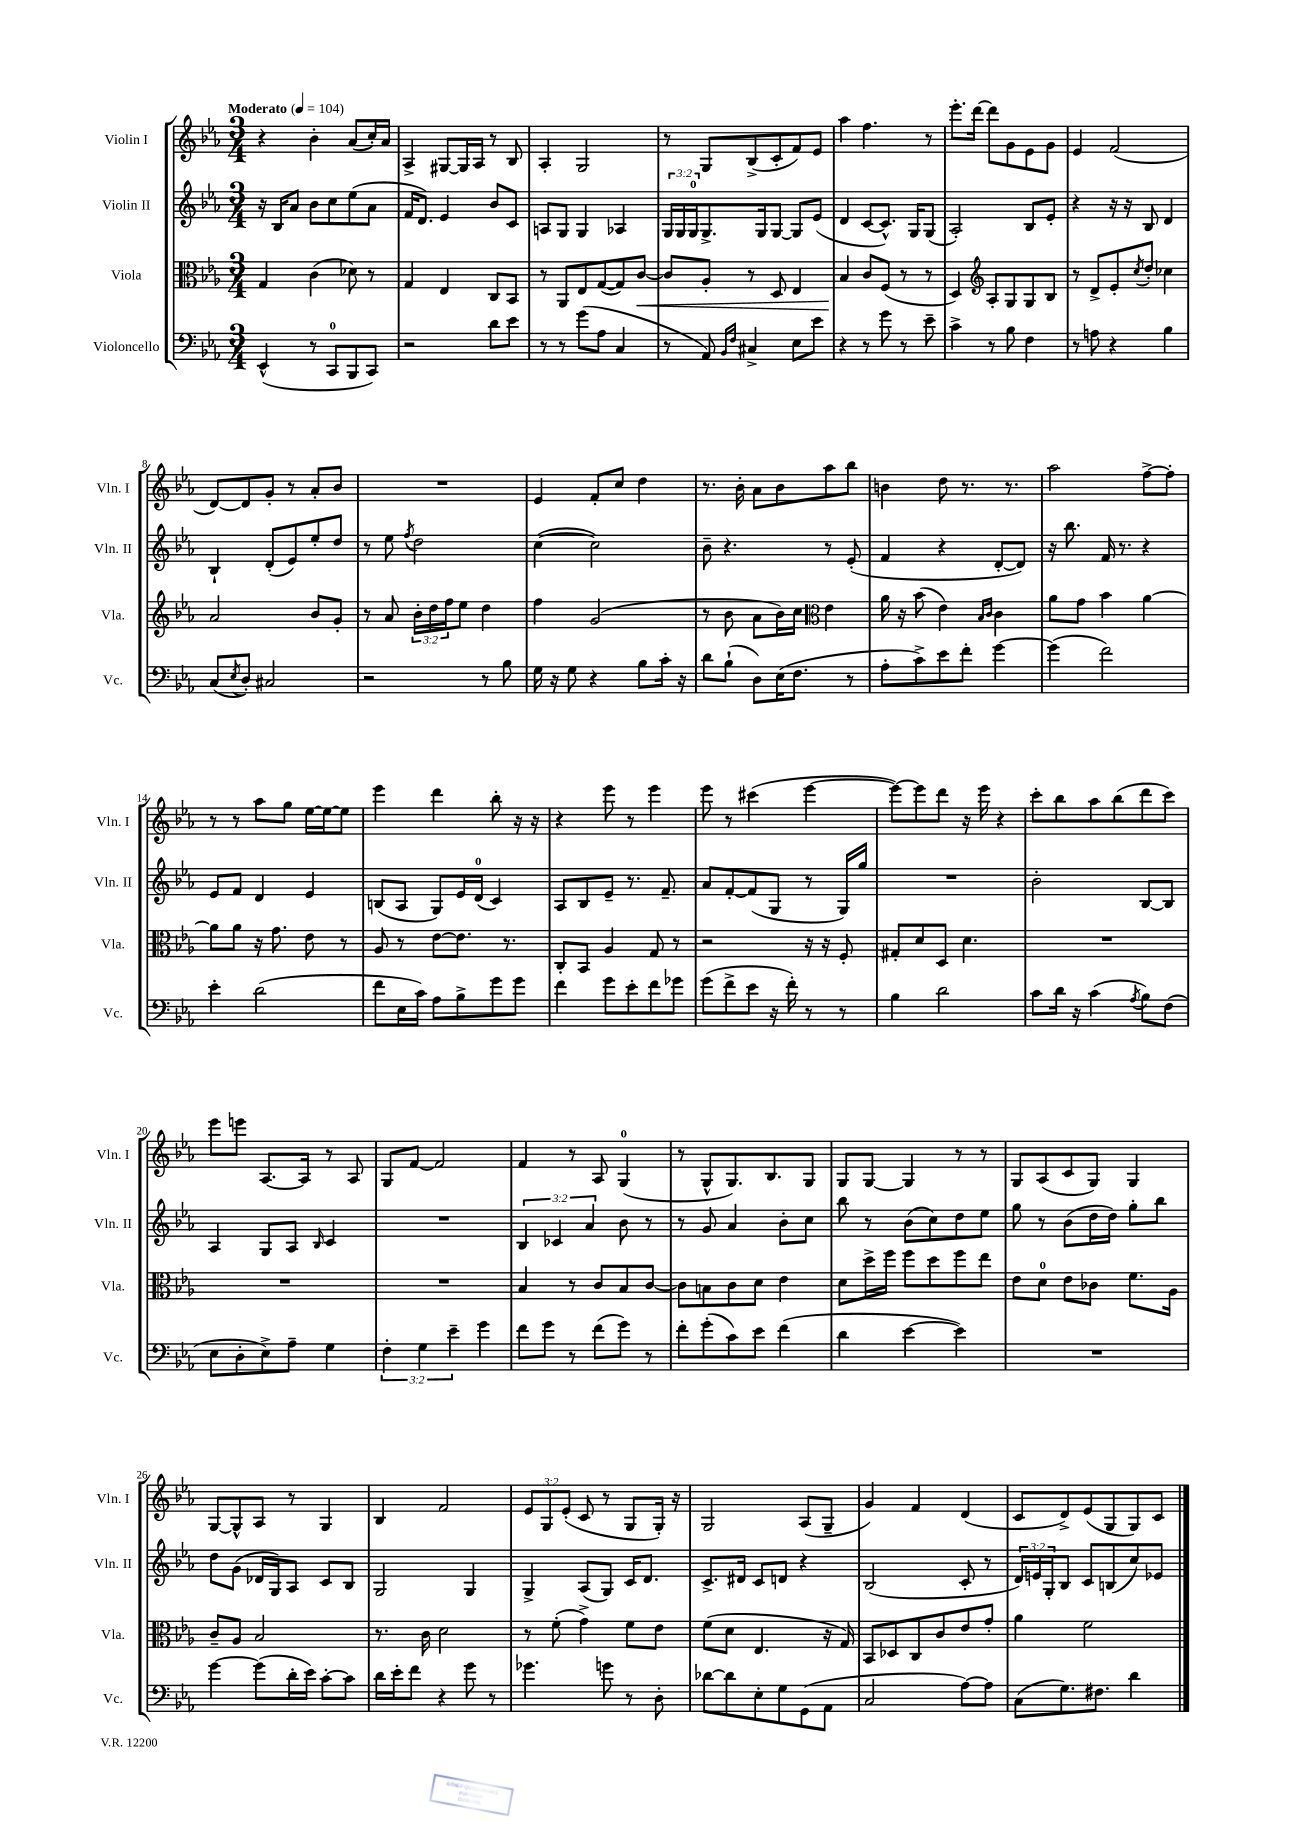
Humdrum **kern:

**kern	**kern	**kern	**kern
*staff4	*staff3	*staff2	*staff1
*clefF4	*clefC3	*clefG2	*clefG2
*k[b-e-a-]	*k[b-e-a-]	*k[b-e-a-]	*k[b-e-a-]
*M3/4	*M3/4	*M3/4	*M3/4
*MM104	*MM104	*MM104	*MM104
(4EE-^^	4G	16r	4r
.	.	16B-	.
.	.	8a-	.
8r	(4c	8b-	4b-'
8CC	.	8cc	.
8BBB-	8d-)	(8ee-	(8a-
8CC)	8r	8a-	16cc')
.	.	.	16a-
=	=	=	=
2r	4G	16f	4A-^
.	.	8.d)	.
.	4E-	4e-	[8G#
.	.	.	16G#]
.	.	.	16A-
8d	8C	8b-	8r
8e-	8BB-	8c	8B-
=	=	=	=
8r	8r	8A	4A-'
8r	8AA-	8G	.
(8g	8E-	4G	2G
8A-	([8G	.	.
4C	8G])	4A-	.
.	[8c	.	.
=	=	=	=
8r	8c]	24G	8r
.	.	24G	.
.	.	24G	.
8AA-)	8A-'	8.G^	8G
16qqBB-	.	.	.
16qqF	.	.	.
4C#^	8r	.	(8B-^
.	.	16G	.
.	8D	[8G	8c'
8E-	4E-	8G]	8f)
8e-	.	(8e-	8e-
=	=	=	=
4r	4B-	4d	4aa-
8r	8c	[8c	4.ff
8g	(8F	8.c^^])	.
8r	8r	.	.
.	.	16G	.
8e-~	8r	(8G	8r
=	=	=	=
4c^	4D)	2A-')	8.eee-'
.	.	.	[16ddd
*	*clefG2	*	*
8r	8A-'	.	8ddd]
8B-	8G	.	8g
4F	8G	8B-	8e-
.	8B-	8e-'	8g
=	=	=	=
8r	8r	4r	4e-
8A	8d^	.	.
4r	8e-'	16r	(2f
.	.	16r	.
.	8qcc	.	.
.	8dd'	8B-	.
4B-	4cc-	4d	.
=	=	=	=
(8C	2a-	4B-`	[8d)
8qE-	.	.	.
8D')	.	.	8d]
2C#	.	(8d'	8g'
.	.	8e-)	8r
.	8b-	8ee-'	8a-'
.	8g'	8dd	8b-
=	=	=	=
2r	8r	8r	2.r
.	8a-	8ee-	.
.	.	8qff	.
.	24b-'	2dd	.
.	24dd	.	.
.	24ff	.	.
.	8ee-	.	.
8r	4dd	.	.
8B-	.	.	.
=	=	=	=
16G	4ff	([4cc	4e-
16r	.	.	.
8G	.	.	.
4r	(2g	2cc])	8f'
.	.	.	8cc
8B-	.	.	4dd
16c'	.	.	.
16r	.	.	.
=	=	=	=
8d	8r	8b-~	8.r
(8B-`	8b-	4.r	.
.	.	.	16b-'
8D)	8a-	.	8a-
(16E-	16b-)	.	8b-
8.F	16cc	.	.
*	*clefC3	*	*
.	4e-	8r	8aa-
8r	.	(8e-'	8bb-
=	=	=	=
8A-'	16a-	4f	4b
.	16r	.	.
8c^)	(8b-	.	.
8e-	4e-)	4r	8dd
8f'	.	.	8.r
.	16qqB-	.	.
.	16qqc	.	.
[4g	4c	[8d'	.
.	.	.	8.r
.	.	8d])	.
=	=	=	=
(4g]	8a-	16r	2aa-
.	.	8.bb-	.
.	8g	.	.
2f)	4b-	16f	.
.	.	8.r	.
.	[4a-	4r	[8ff^
.	.	.	8ff']
=	=	=	=
4e-'	8a-]	8e-	8r
.	8a-	8f	8r
(2d	16r	4d	8aa-
.	8.g	.	.
.	.	.	8gg
.	8e-	4e-	[16ee-
.	.	.	16ee-_
.	8r	.	8ee-]
=	=	=	=
8f	8A-	(8B	4eee-
16E-	8r	8A-	.
16c)	.	.	.
8A-	[8e-	8G)	4ddd
8B-^	8.e-]	16e-	.
.	.	(16d	.
8g	.	4c)	8bb-'
.	8.r	.	.
8g	.	.	16r
.	.	.	16r
=	=	=	=
4f	8C'	8A-	4r
.	8BB-	8B-	.
8g	4A-	8e-~	8eee-
8e-'	.	8.r	8r
8f	8G	.	4eee-
.	.	8.f~	.
8g-	8r	.	.
=	=	=	=
(8g	2r	8a-	8eee-
8f^	.	[8f'	8r
8e-	.	(8f]	(4ccc#
16r	.	8G	.
16f')	.	.	.
8r	16r	8r	[4eee-
.	16r	.	.
8r	8F'	16G)	.
.	.	16gg	.
=	=	=	=
4B-	8G#'	2.r	8eee-_)
.	8d	.	8eee-]
2d	8D	.	8ddd
.	4.d	.	16r
.	.	.	16eee-
.	.	.	4r
=	=	=	=
8c	2.r	2b-'	8ccc'
16d	.	.	8bb-
16r	.	.	.
(4c	.	.	8aa-
.	.	.	(8bb-
8qA-	.	.	.
8B-)	.	[8B-	8ddd
(8F	.	8B-]	8ccc)
=	=	=	=
8E-	2.r	4A-	8eee-
8D'	.	.	8eee
8E-^)	.	8G	[8.A-
8A-~	.	8A-	.
.	.	.	16A-]
.	.	16qqB-	.
4G	.	4c	8r
.	.	.	8A-
=	=	=	=
6F'	2.r	2.r	8G
.	.	.	[8f
6G	.	.	.
.	.	.	2f]
6e-~	.	.	.
4g	.	.	.
=	=	=	=
8f	4B-	6B-	4f
8g	.	.	.
.	.	6c-	.
8r	8r	.	8r
.	.	6a-	.
(8f	8c	.	8A-
8g)	8B-	8b-	(4G
8r	[8c	8r	.
=	=	=	=
8f'	8c]	8r	8r
(8g'	8B	8g	8G^^
8c)	8c	4a-	8.G)
8e-	8d	.	.
.	.	.	8.B-
(4f	4e-	8b-'	.
.	.	8cc	8G
=	=	=	=
4d	8d	8bb-	8G
.	16dd^	8r	[8G
.	16ff	.	.
[4e-	8ff	(8b-	4G]
.	8dd	8cc)	.
4e-])	8ff	8dd	8r
.	8ee-	8ee-	8r
=	=	=	=
2.r	8e-	8gg	8G
.	8d	8r	(8A-
.	8e-	(8b-	8c
.	8c-	16dd	8G)
.	.	16dd)	.
.	8.f	8gg'	4G
.	.	8bb-	.
.	16A-	.	.
=	=	=	=
[4g	8c~	8dd	[8G
.	8A-	(8g	8G^^]
(8g]	2B-	16d-	8A-
.	.	16G)	.
16d'	.	8A-	8r
16e-)	.	.	.
[8c'	.	8c	4G
8c]	.	8B-	.
=	=	=	=
16d	8.r	2G	4B-
16e-'	.	.	.
8f	.	.	.
.	16c	.	.
4r	2d	.	2f
8g	.	4G	.
8r	.	.	.
=	=	=	=
4.g-	8r	4G^	12e-
.	.	.	12G
.	(8f'	.	.
.	.	.	(12e-'
.	4g^)	(8A-	8c
8g	.	8G)	8r
8r	8f	16c	8G
.	.	8.d	.
8D'	8e-	.	16G')
.	.	.	16r
=	=	=	=
[8d-	(8f	8.c^	2G
8d-]	8d	.	.
.	.	16d#	.
8E-'	4.E-	8c	.
8G	.	8d	.
(8GG	.	4r	(8A-
8AA-	16r	.	8G~
.	16G)	.	.
=	=	=	=
2C	8BB-	(2B-	4g)
.	8D-	.	.
.	8C	.	4f
.	8c	.	.
[8A-)	8e-	8c'	(4d
8A-]	8g'	8r	.
=	=	=	=
(8C	4a-	24d)	8c
.	.	24e	.
.	.	24G'	.
8.G)	.	8B-	8d^)
.	2f	8c	(8e-
8.F#	.	.	.
.	.	(8B	8G
4d	.	8cc)	8G)
.	.	8e-	8c
==	==	==	==
*-	*-	*-	*-
